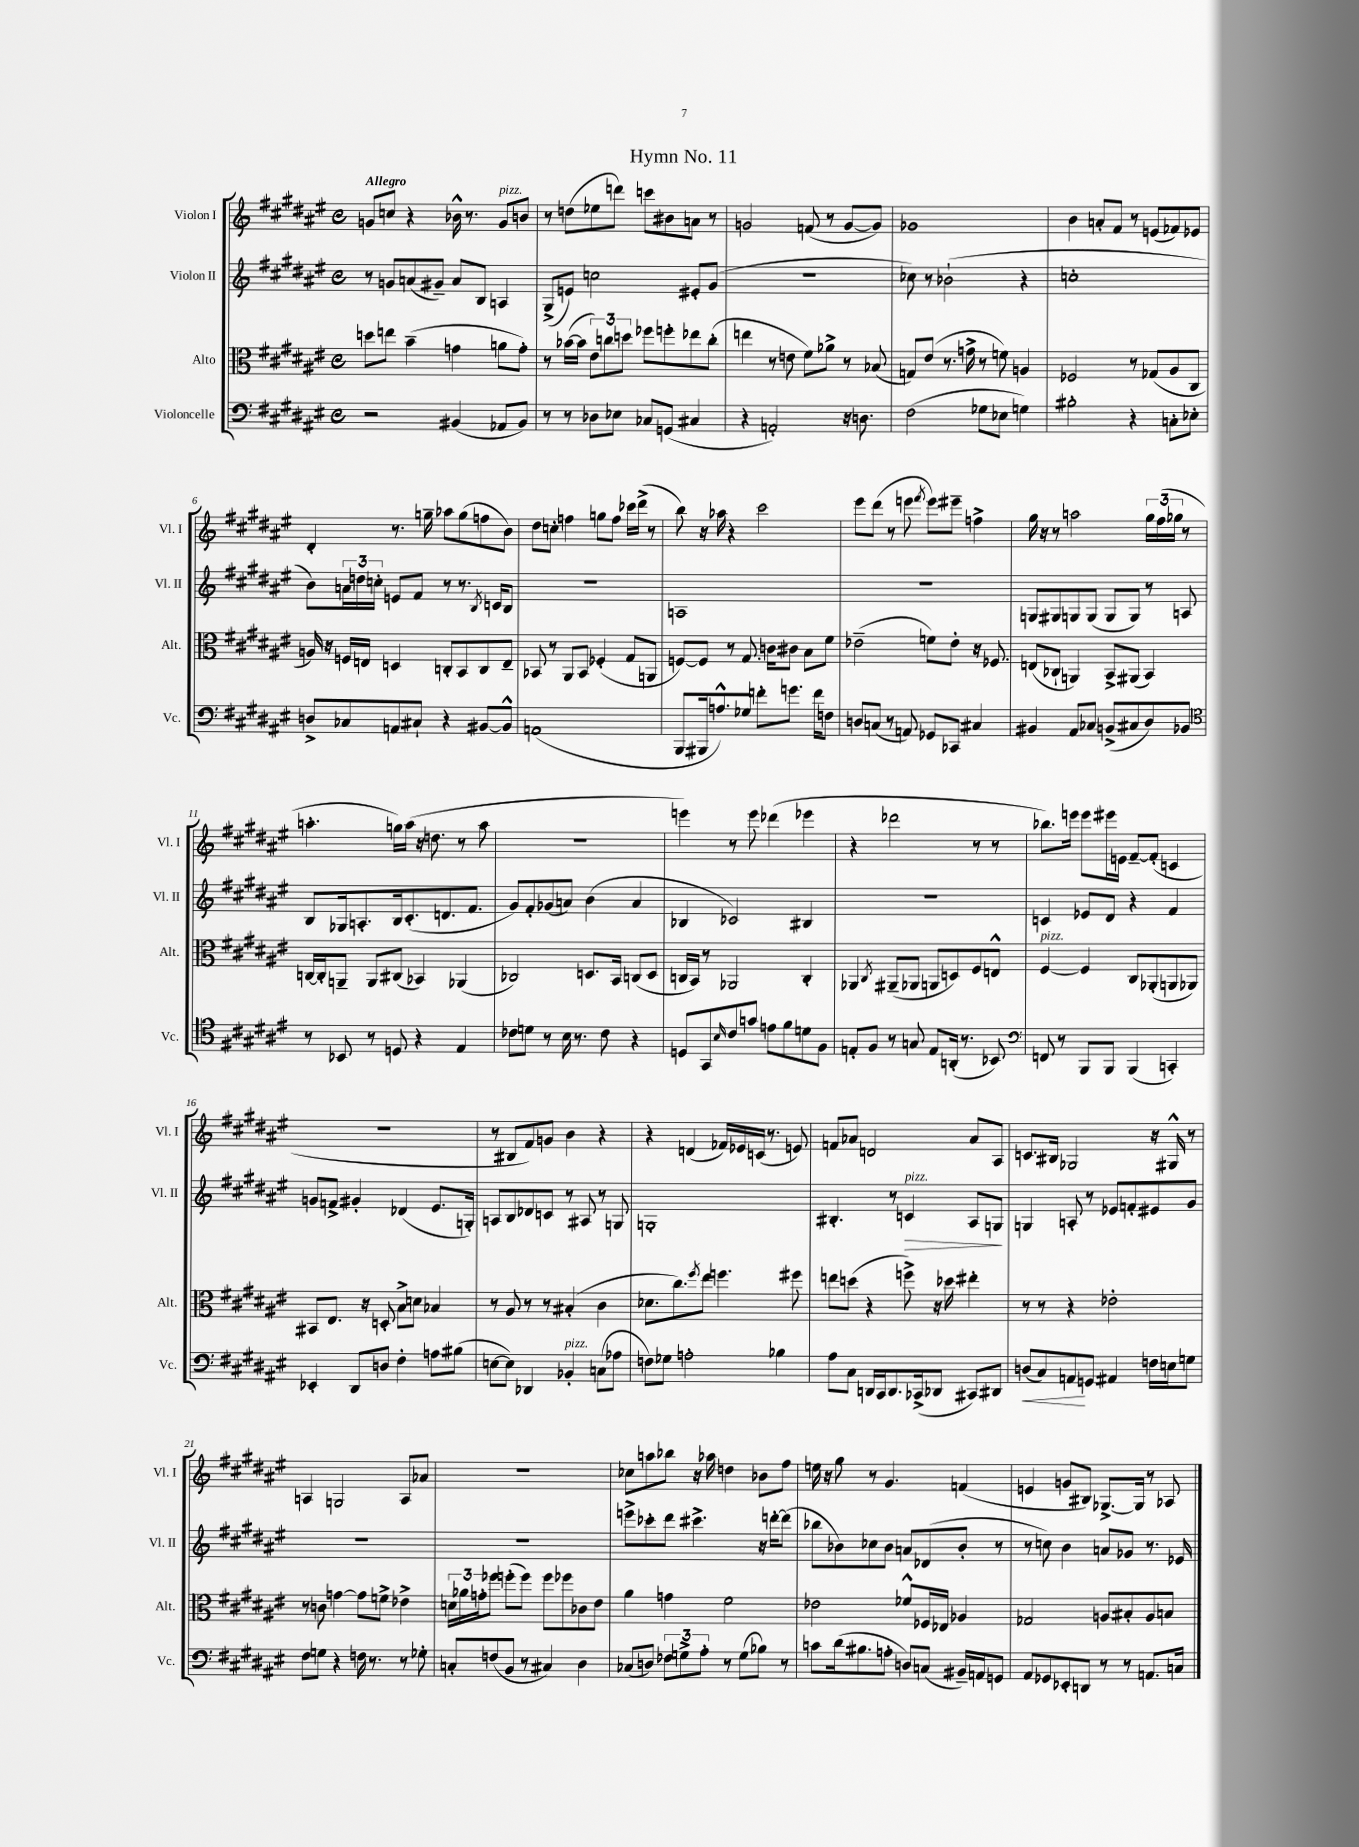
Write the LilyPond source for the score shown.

\header { title = "Hymn No. 11" }
<<
\new StaffGroup <<
\new Staff = "s0" \with { instrumentName = "Violon I" shortInstrumentName = "Vl. I" } {
    \clef treble \key fis \major \defaultTimeSignature \time 4/4 \tempo "Allegro"
    g'8 c''8 r4 bes'16-^ r8. g'8^\markup { \italic "pizz." } b'8 |
    r8 d''8( ees''8 d'''8) c'''8 bis'8 a'8 r8 |
    g'2 f'8( r8 g'8~ g'8) |
    ges'1 |
    b'4 a'8-. fis'8 r8 e'8( fes'8) ees'8 |
    dis'4-. r8. g''16-- aes''8 g''8( f''8 b'8) |
    dis''8 c''8-. f''4 g''8 f''8 ces'''16 dis'''16->( r8 |
    b''8) r16 aes''16 r4 cis'''2 |
    eis'''8 dis'''8( r8 e'''8 \acciaccatura { fis'''8 } e'''8) eis'''8-- f''4-> |
    gis''16 r16 r8 a''2 \tuplet 3/2 { gis''16 fis''16( ges''16 } r8 |
    a''4.-. g''16) a''16( r16 d''8. r8 a''8 |
    R1 |
    e'''4) r8 e'''8 des'''4( ees'''4 |
    r4 des'''2 r8 r8 |
    bes''8.) e'''16 e'''8 eis'''16 e'16 fis'8~-- fis'8-.( c'4 |
    r1 |
    r8 bis8 fis'8) g'8 b'4 r4 |
    r4 d'4( fes'16) ees'16 c'16( r8. e'8) |
    f'8 aes'8 d'2 aes'8 ais8 |
    c'8. bis16 ges2 r16 gis16-^ r8 |
    a4 g2 a8 aes'8 |
    r1 |
    ces''8 a''8 bes''8 r16 aes''16 d''4 bes'8 fis''8 |
    e''16 r16 gis''8 r8 gis'4. f'4( |
    e'4 g'8 bis8) ges8.~-> ges16 r8 aes8 \bar "|." |
}
\new Staff = "s1" \with { instrumentName = "Violon II" shortInstrumentName = "Vl. II" } {
    \clef treble \key fis \major \defaultTimeSignature \time 4/4
    r8 g'8 a'8( gis'8--) a'8 b8 a4 |
    gis8->( e'8) c''2 eis'8-. gis'8( |
    r1 |
    ces''8) r8 bes'2-!( r4 |
    c''1-. |
    b'8) \tuplet 3/2 { a'16 d''16 c''16-. } e'8 fis'8 r8 r8. \acciaccatura { b8 } c'16 b8 |
    R1 |
    a1 |
    r1 |
    g8 gis8 g8 g8( g8 g8) r8 a8 |
    b8 ges16 a8.-. b16 cis'8.-.( d'8. fis'8. |
    gis'8) fis'8-. ges'8( a'8) b'4( a'4 |
    bes4 ces'2) bis4 |
    R1 |
    c'4 ees'8 dis'8 r4 fis'4 |
    g'8 f'8-> gis'4-. des'4( eis'8. g16-.) |
    a8 b8 des'8 c'8 r8 ais8 r8 g8 |
    g1-. |
    bis4.-. r8 c'4\>^\markup { \italic "pizz." } ais8 g8\! |
    g4 a8-. r8 ees'8 f'8-. eis'8 gis'8 |
    R1 |
    R1 |
    e'''8-> ces'''8-. dis'''8 cis'''4.-> r16 d'''16~-. d'''8( |
    bes''8 bes'8) ces''8 bes'8 a'8 des'8( bes'8-. r8 |
    r8 c''8) b'4 a'8 ges'8 r8. ees'16 \bar "|." |
}
\new Staff = "s2" \with { instrumentName = "Alto" shortInstrumentName = "Alt." } {
    \clef alto \key fis \major \defaultTimeSignature \time 4/4
    d''8 e''8 b'4--( g'4 a'8 g'8-.) |
    r8 bes'16~( bes'16 \tuplet 3/2 { eis'8) c''8 d''8 } fes''8 f''8-. ees''8 c''8-.( |
    e''4 r8 e'8 fis'8) aes'8-> r8 bes8( |
    g8) eis'8( r8. g'16-> r8 f'8) a4 |
    fes2 r8 ges8( ais8 cis8 |
    a16) r16 f16 e16 d4 c8-. b,8 c8 e8-- |
    bes,8 r8 ais,8 bes,8 fes4-.( gis8 a,8 |
    f8~) f8 r8 gis8. c'16 cis'8 b8 fis'8 |
    ees'2--( f'8) ees'8-. r16 fes8. |
    e8( ces8-! a,4) b,8-> ais,8( b,4) |
    c16~ c16-. a,8-- a,8 cis8( bes,4) aes,4( |
    ces2) d8. b,16 c8( d8 |
    c16 b,16) r8 aes,2 c4-. |
    aes,4 \acciaccatura { cis8 } ais,8--( aes,8 a,8 d8) fis8 e8-^ |
    fis4~^\markup { \italic "pizz." } fis4 cis8 aes,8-.( a,8 aes,8) |
    bis,8 eis8. r16 d8-. b8-> d'8 bes4 |
    r8 ais8 r8 r8 bis4-.( cis'4 |
    des'8. cis''8.) \acciaccatura { fis''8 } eis''8 f''4. fis''8 |
    e''8 d''8( r4 f''8->) r16 des''16 eis''4-. |
    r8 r8 r4 ees'2-. |
    r8 c'8 g'4~ g'8 f'8-> ees'4-> |
    \tuplet 3/2 { d'16 aes'16 g'16-. } fes''8 f''8-.( f''8) f''8 fes''8 ces'8 eis'8 |
    ais'4 g'4 fis'2 |
    ees'2 fes'8-^ fes16 ees16 aes4 |
    ges2 a8 bis8-. a8 b8 \bar "|." |
}
\new Staff = "s3" \with { instrumentName = "Violoncelle" shortInstrumentName = "Vc." } {
    \clef bass \key fis \major \defaultTimeSignature \time 4/4
    r2 bis,4( aes,8 bis,8) |
    r8 r8 des8 ees8 ces8 g,8( cis4 |
    r4 a,2-.) r16 d8. |
    fis2( ges8 ees8 g4) |
    bis2-. r4 c8-. ees8-. |
    d8-> ces8 a,8 cis8-! r4 bis,8~ bis,8-^ |
    a,1( |
    b,,8 bis,,16 a8.-^) ges8 f'8-. g'8. f'16 f8 |
    d8 c8( r8 a,8) ges,8 ces,8 cis4 |
    bis,4 ais,8 ces8 b,8->( cis8 dis8) bes,8 |
    \clef tenor r8 bes,8 r8 d8 r4 eis4 |
    ces'8 d'8 r8 b16 r8. ces'8 r4 |
    d8 gis,8 \grace { b16 } cis'8 g'8 e'8 fis'8 d'8 fis8 |
    e8-. fis8 r8 g8 e8 a,16-.( r8. bes,8) |
    \clef bass f,8 r8 b,,8 b,,8 b,,4( c,4-.) |
    ees,4-. dis,8 d8 fis4-. a8 bis8( |
    e8~ e8) des,4 bes,4-.^\markup { \italic "pizz." } c8( aes8 |
    f8) ges8 a2-. bes4 |
    ais8 cis8 d,16 cis,16 d,8. ces,16->( des,8 cis,8) dis,8 |
    d8\<( cis8) a,8\! g,8 ais,4 f16 e16 g8 |
    fis8 g8 r4 f16 r8. r8 ges8-. |
    c8-. f8( b,8 r8 cis4) dis4 |
    ces8( d8) \tuplet 3/2 { fes8 g8-> ais8-. } r8 g8( bes8) r8 |
    c'8 dis'16( bis8. a8-. d8) c8( bis,16--) a,16 g,8 |
    ais,8 ges,8 ees,8-. d,8 r8 r8 a,8. c16 \bar "|." |
}
>>
>>
